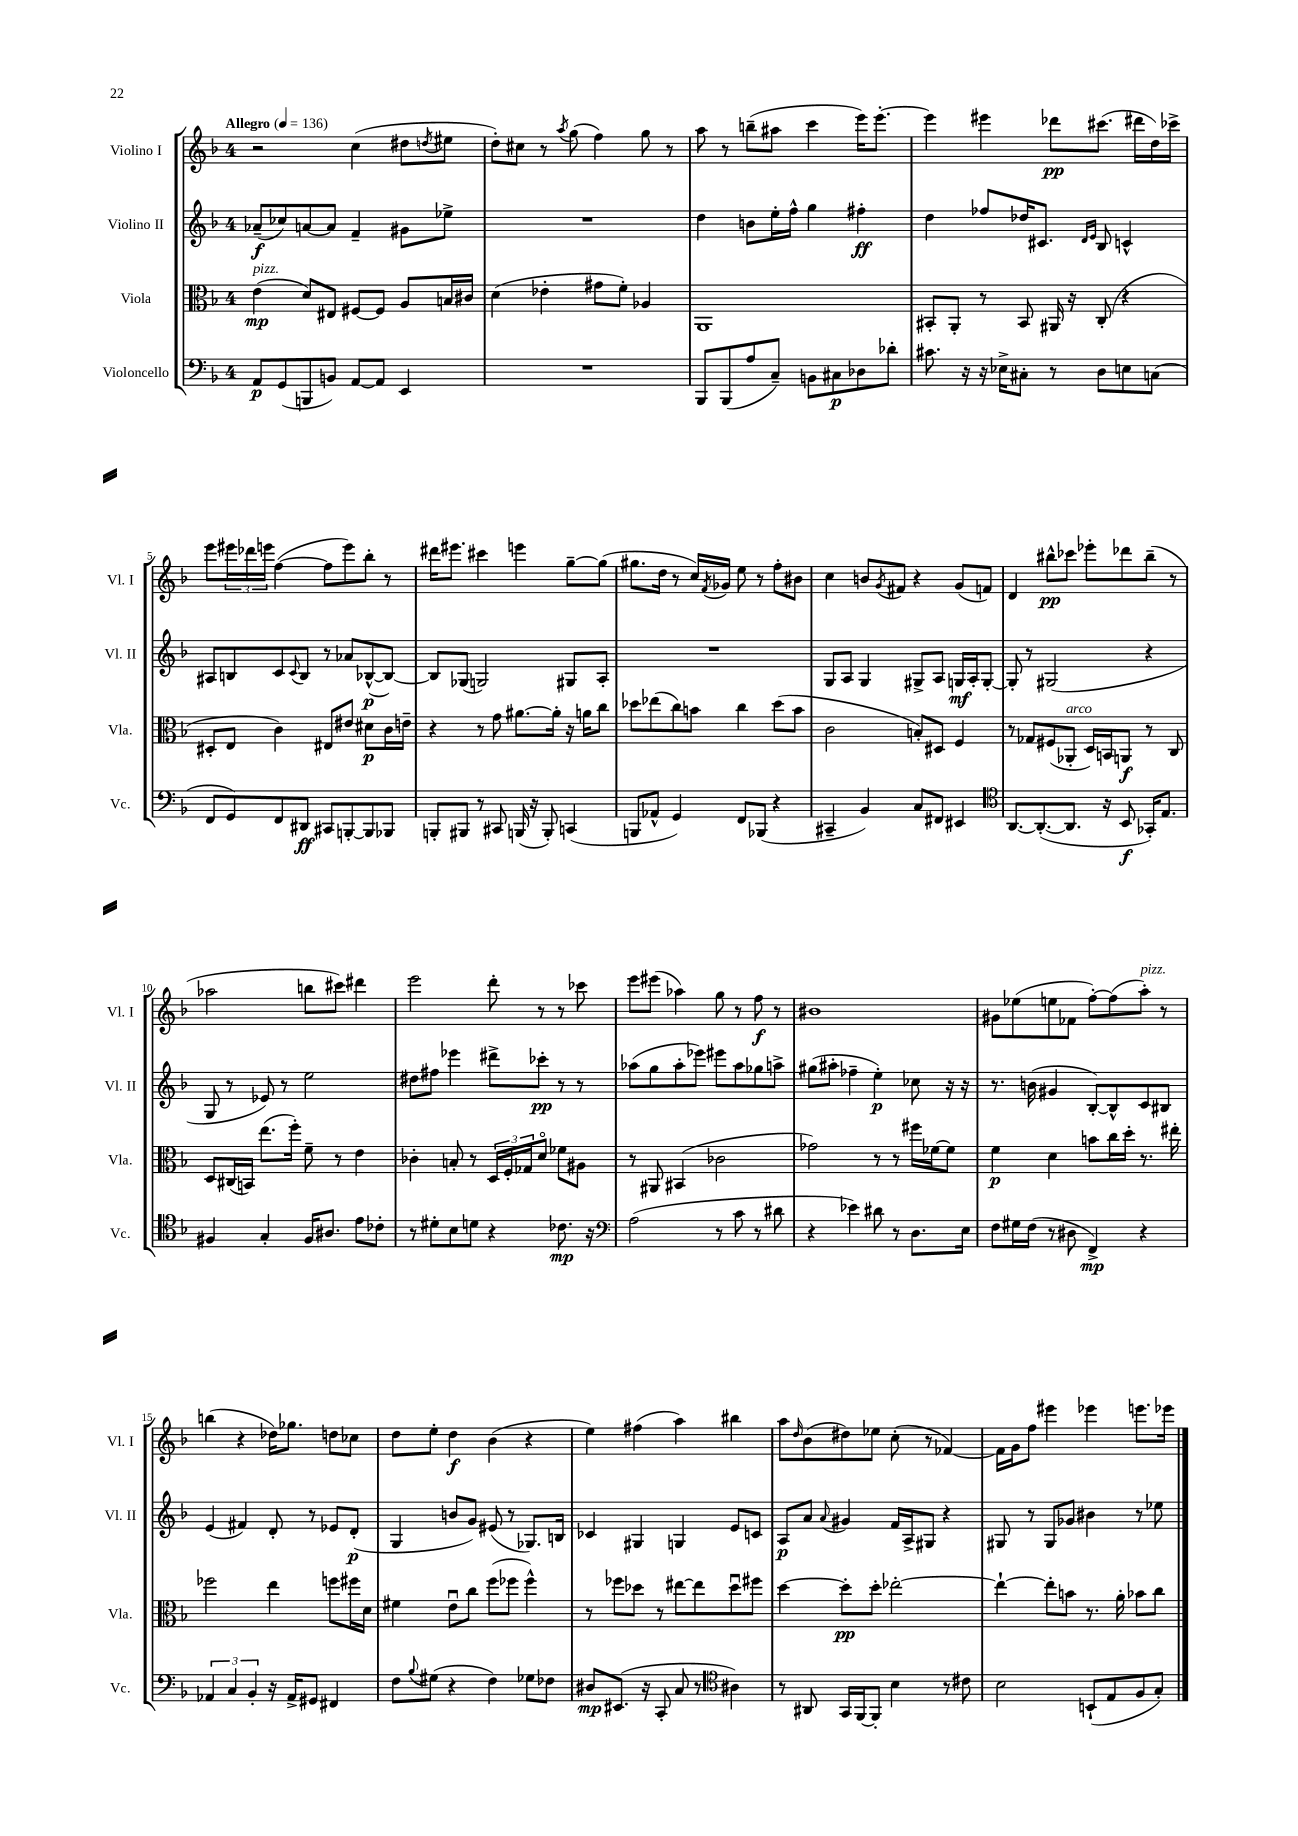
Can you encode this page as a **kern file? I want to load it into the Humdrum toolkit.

**kern	**kern	**kern	**kern
*staff4	*staff3	*staff2	*staff1
*clefF4	*clefC3	*clefG2	*clefG2
*k[b-]	*k[b-]	*k[b-]	*k[b-]
*M4/4	*M4/4	*M4/4	*M4/4
*MM136	*MM136	*MM136	*MM136
8AA/L	(4e\	(8a-~/L	2r
(8GG/	.	8cc-/)	.
8BBB/	8d/L)	[8a/	.
8BB/J)	8E#/J	8a/]J	.
[8AA/L	[8F#/L	4f~/	(4cc\
8AA/]J	8F#/]J	.	.
4EE/	8A/L	8g#\L	8dd#\L
.	.	.	8qdd/
.	16B/L	8ee-^\J	8ee#\J
.	16c#/JJ	.	.
=	=	=	=
1r	(4d\	1r	8dd'\L)
.	.	.	8cc#\J
.	4e-'\	.	8r
.	.	.	8qaa/
.	.	.	(8gg\
.	8g#\L	.	4ff\)
.	8f'\J)	.	.
.	4A-/	.	8gg\
.	.	.	8r
=	=	=	=
8BBB-/L	1AA	4dd\	8aa\
(8BBB-/	.	.	8r
8A/	.	8b\L	(8bb~\L
8C~/J)	.	16ee'\L	8aa#\J
.	.	16ff^^\JJ	.
8BB\L	.	4gg\	4ccc\
8C#\	.	.	.
8D-\	.	4ff#'\	16eee\LK)
.	.	.	[8.eee'\J
8d-'\J	.	.	.
=	=	=	=
8.c#\	8BB#'/L	4dd\	4eee\]
.	8AA'/J	.	.
16r	.	.	.
16r	8r	8ff-/L	4eee#\
16E-^\LK	.	.	.
8C#'\J	8BB#/	16dd-/K	.
.	.	8.c#/J	.
8r	16AA#/	.	8ddd-\L
.	16r	.	.
.	.	16qqd/LL	.
.	.	16qqe/JJ	.
8D\L	(8C'/	8B-/	(8.ccc#\J
8E\	4r	4c^^/	.
.	.	.	16ddd#\LL
(8C\J	.	.	16dd\)
.	.	.	16ccc-^\JJ
=	=	=	=
8FF/L	8D#'/L	8A#/L	8eee\L
8GG/)	8E/J	8B/	24eee#\L
.	.	.	24ddd-\
.	.	.	24eee\JJ
8FF/	4c\)	8c/	([4ff\
.	.	8qqc/	.
8DD#/J	.	8B/J	.
8CC#/L	8E#/L	8r	8ff\]L
[8BBB'/	8e#/J	8a-/L	8eee\)
8BBB/]	8d#\L	([8B-^^/	8bb-'\J
8BBB-/J	16c\L	8B-/_J)	8r
.	16e~\JJ	.	.
=	=	=	=
8BBB'/L	4r	8B-/]L	16ddd#\LK
.	.	.	8.eee#\J
8BBB#/J	.	(8G-/J	.
8r	8r	2G/)	4ccc#\
8CC#/	8g\	.	.
(16BBB/	[8.a#\L	.	4eee\
16r	.	.	.
8BBB'/)	.	.	.
.	16a#'\]Jk	.	.
(4CC/	16r	8G#/L	[8gg~\L
.	16a\LK	.	.
.	8cc\J	8A'/J	(8gg\]J
=	=	=	=
8BBB/L	8dd-\L	1r	8.gg#\L
8AA-^^/J	(8ee-\	.	.
.	.	.	16dd\Jk
4GG/)	8cc\)	.	8r
.	8b\J	.	16cc/LL)
.	.	.	8qf/
.	.	.	16g-/JJ
8FF/L	4cc\	.	8ee\
(8BBB-/J	.	.	8r
4r	(8dd-\L	.	8ff'\L
.	8b\J	.	8b#\J
=	=	=	=
4CC#~/	2c\	8G/L	4cc\
.	.	8A/J	.
4BB-/)	.	4G/	8b/L
.	.	.	8qg/
.	.	.	8f#/J
8C/L	8B'/L)	8G#^/L	4r
8FF#/J	8D#/J	8A/J	.
4EE#/	4F/	16G/LL	(8g/L
.	.	16A'/J	.
.	.	[8G'/J	8f/J)
=	=	=	=
*clefC4	*	*	*
[8.AA/L	8r	8G'/]	4d/
.	8G-/L	8r	.
(8.AA'/_	.	.	.
.	(8F#/	(2G#/	8bb#^^\L
8.AA/]J	8AA-'/J	.	8ccc-\J
.	16D/LL)	.	8eee-'\L
16r	16BB/J	.	.
8BB-/	8AA/J	.	8ddd-\
16GG-'/LK)	8r	4r	(8bb#~\J
8.E/J	.	.	.
.	8C/	.	8r
=	=	=	=
4F#/	8D/L	8G/	2aa-\
.	(16C#/L	8r	.
.	16BB/JJ)	.	.
4G'/	(8.ee\L	8e-/)	.
.	.	8r	.
.	16ff'\Jk)	.	.
16F#/LK	8f~\	2ee\	8bb\L
8.A#/J	.	.	.
.	8r	.	8ccc#\J)
8e\L	4e\	.	4ddd#\
8c-'\J	.	.	.
=	=	=	=
8r	4c-'\	8dd#\L	2eee\
8d#'\L	.	8ff#\J	.
8B-\	8B'/	4eee-\	.
8d\J	8r	.	.
4r	24D/LL	8ddd#^\L	8ddd'\
.	24F'/	.	.
.	24G-/J	.	.
.	8do/J	8ccc-'\J	8r
8.c-\	8f-\L	8r	8r
.	8A#\J	8r	8ccc-\
16r	.	.	.
=	=	=	=
*clefF4	*	*	*
(2A\	8r	(8aa-\L	8eee\L
.	8AA#/	8gg\	(8eee#\J
.	(4BB#/	8aa-'\	4aa-\)
.	.	8eee-\J)	.
8r	2c-\	8eee#\L	8gg\
8c\	.	8aa-\	8r
8r	.	8gg-\	8ff\
8d#\	.	8aa^\J	8r
=	=	=	=
4r	2g-\)	(8gg#\L	1b#
.	.	8aa#'\J	.
4e-\)	.	4ff-~\	.
8d#\	8r	4ee'\)	.
8r	8r	.	.
8.D\L	16ff#\LL	8cc-\	.
.	[16f-\J	.	.
.	8f-\]J	16r	.
16E\Jk	.	16r	.
=	=	=	=
8F\L	4f\	8.r	8g#\L
16G#\L	.	.	(8ee-\
(16F\JJ	.	(16b\	.
8r	4d\	4g#/	8ee\
8D#\	.	.	8f-\J
4FF^/)	8b\L	[8B-'/L)	[8ff'\L)
.	16cc\L	8B-^^/]	(8ff\]
.	16dd'\JJ	.	.
4r	8.r	8c/	8aa'\J)
.	.	8B#/J	8r
.	16ee#'\	.	.
=	=	=	=
6AA-/	2ff-\	(4e/	(4bb\
6C/	.	.	.
.	.	4f#/)	4r
6BB-'/	.	.	.
16r	4ee\	8d'/	16dd-\LK)
16AA-^/LK	.	.	8.gg-\J
8GG#/J	.	8r	.
4FF#/	8ff\L	8e-/L	8dd\L
.	16ff#\L	(8d'/J	8cc-\J
.	16d\JJ	.	.
=	=	=	=
8F\L	4f#\	4G/	8dd\L
8qqB-/	.	.	.
(8G#\J	.	.	8ee'\J
4r	8eu\L	8b/L	4dd\
.	8cc\J	8g/J)	.
4F\)	(8ff\L	(8e#/	(4b-\
.	8ff-\J	8r	.
8G-\L	4ff-^^\)	8.G-/L)	4r
8F-\J	.	.	.
.	.	16B/Jk	.
=	=	=	=
8D#/L	8r	4c-/	4ee\)
(8.EE#/J	8ff-\L	.	.
.	8dd-\J	4G#/	(4ff#\
16r	.	.	.
8CC'/	8r	.	.
8C/	[8ee#\L	4G/	4aa\)
8r	8ee#\]	.	.
*clefC4	*	*	*
4A#\)	8dd-u\	8e/L	4bb#\
.	8ff#\J	8c/J	.
=	=	=	=
8r	[4dd\	8A/L	8aa\L
.	.	.	16qqdd/
8AA#/	.	8a/J	(8b-\
.	.	8qqa/	.
16GG/LL	8dd'\]L	4g#/	8dd#\)
[16FF/J	.	.	.
8FF'/]J	8dd'\J	.	8ee-\J
4B-\	[2ee-'\	16f/LL	(8cc'\
.	.	16A^/J	.
.	.	8G#/J	8r
8r	.	4r	[4f-/)
8c#\	.	.	.
=	=	=	=
2B-\	4ee-`\_	8G#/	16f-\]LL
.	.	.	16g\J
.	.	8r	8ff\J
.	8ee-'\]L	8G#/L	4eee#\
.	8b\J	8g-/J	.
(8BB`/L	8.r	4b#\	4eee-\
8E/	.	.	.
.	16a'\	.	.
8F/	8b-\L	8r	8.eee\L
8G'/J)	8cc\J	8ee-\	.
.	.	.	16eee-\Jk
==	==	==	==
*-	*-	*-	*-
